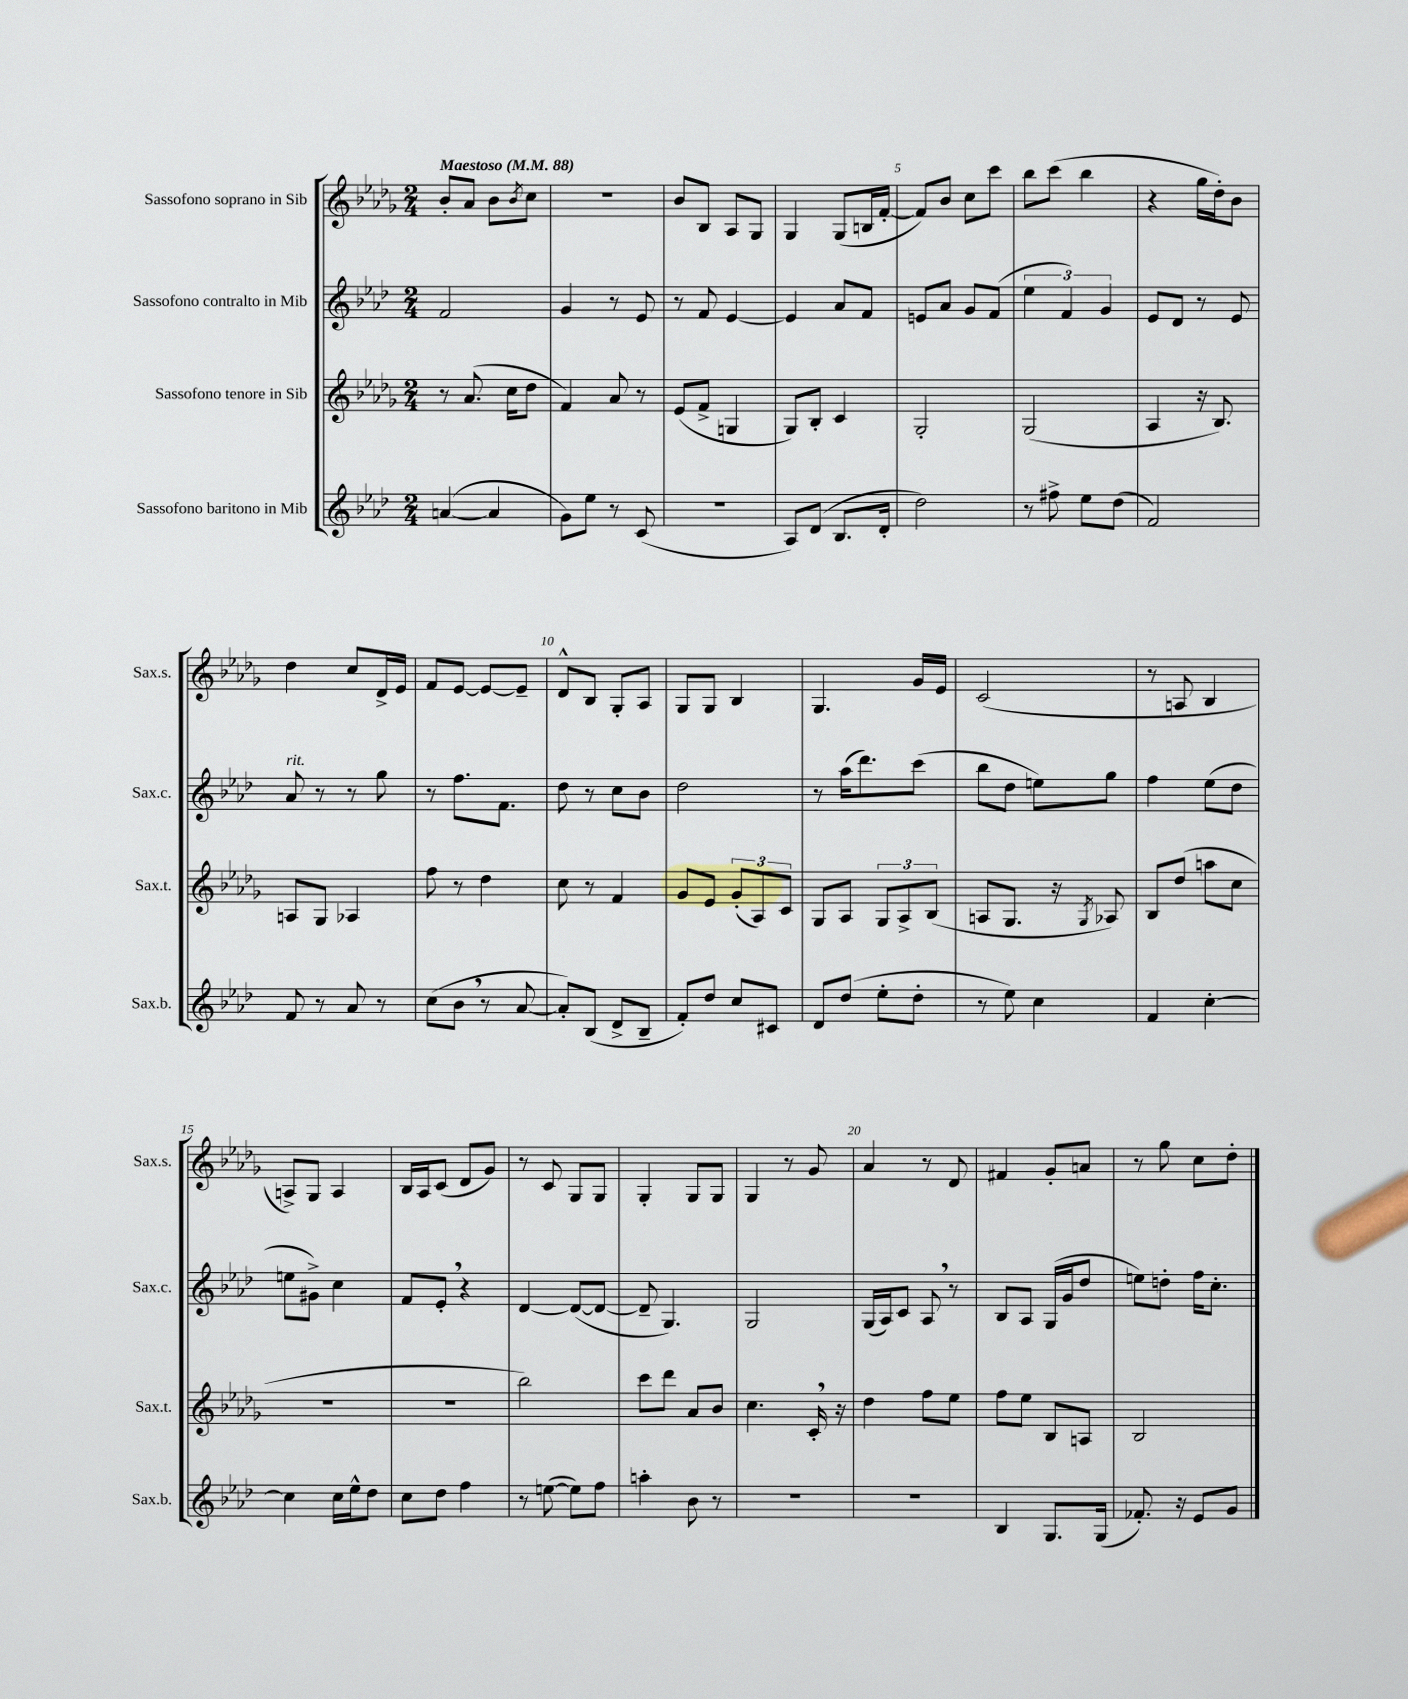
<<
\new StaffGroup <<
\new Staff = "s0" \with { instrumentName = "Sassofono soprano in Sib" shortInstrumentName = "Sax.s." } {
    \clef treble \key des \major \numericTimeSignature \time 2/4 \tempo "Maestoso" 4 = 88
    bes'8-. aes'8 bes'8 \acciaccatura { bes'8 } c''8 |
    r2 |
    bes'8 bes8 aes8 ges8 |
    ges4 ges8( b16 f'16~-. |
    f'8) bes'8 c''8 c'''8 |
    bes''8 c'''8( bes''4 |
    r4 ges''16 des''16-.) bes'8 |
    des''4 c''8 des'16-> ees'16 |
    f'8 ees'8~ ees'8~ ees'8-- |
    des'8-^ bes8 ges8-. aes8 |
    ges8 ges8 bes4 |
    ges4. ges'16 ees'16 |
    c'2( |
    r8 a8 bes4 |
    a8->) ges8 a4 |
    bes16 aes16 c'8( des'8 ges'8) |
    r8 c'8 ges8 ges8 |
    ges4-. ges8 ges8 |
    ges4 r8 ges'8 |
    aes'4 r8 des'8 |
    fis'4 ges'8-. a'8 |
    r8 ges''8 c''8 des''8-. \bar "|." |
}
\new Staff = "s1" \with { instrumentName = "Sassofono contralto in Mib" shortInstrumentName = "Sax.c." } {
    \clef treble \key aes \major \numericTimeSignature \time 2/4
    f'2 |
    g'4 r8 ees'8 |
    r8 f'8 ees'4~ |
    ees'4 aes'8 f'8 |
    e'8 aes'8 g'8 f'8( |
    \tuplet 3/2 { ees''4 f'4) g'4 } |
    ees'8 des'8 r8 ees'8 |
    aes'8^\markup { \italic "rit." } r8 r8 g''8 |
    r8 f''8. f'8. |
    des''8 r8 c''8 bes'8 |
    des''2 |
    r8 aes''16( des'''8.) c'''8( |
    bes''8 des''8 e''8) g''8 |
    f''4 ees''8( des''8 |
    e''8 gis'8->) c''4 |
    f'8 ees'8-. \breathe r4 |
    des'4~ des'8~( des'8~ |
    des'8-- g4.) |
    g2 |
    g16( aes16) c'8 aes8 \breathe r8 |
    bes8 aes8 g16( g'16 des''8 |
    e''8) d''8-. f''16 c''8.-. \bar "|." |
}
\new Staff = "s2" \with { instrumentName = "Sassofono tenore in Sib" shortInstrumentName = "Sax.t." } {
    \clef treble \key des \major \numericTimeSignature \time 2/4
    r8 aes'8.( c''16 des''8 |
    f'4) aes'8 r8 |
    ees'8( f'8-> g4 |
    ges8) bes8-. c'4 |
    ges2-. |
    ges2( |
    aes4 r16 bes8.) |
    a8 ges8 aes4 |
    f''8 r8 des''4 |
    c''8 r8 f'4 |
    ges'8 ees'8 \tuplet 3/2 { ges'8-.( aes8) c'8 } |
    ges8 aes8 \tuplet 3/2 { ges8 aes8-> bes8( } |
    a8 ges8. r16 \acciaccatura { ges8 } aes8) |
    bes8 des''8( a''8 c''8 |
    r2 |
    r2 |
    bes''2) |
    c'''8 des'''8 aes'8 bes'8 |
    c''4. c'16-. \breathe r16 |
    des''4 f''8 ees''8 |
    f''8 ees''8 bes8 a8 |
    bes2 \bar "|." |
}
\new Staff = "s3" \with { instrumentName = "Sassofono baritono in Mib" shortInstrumentName = "Sax.b." } {
    \clef treble \key aes \major \numericTimeSignature \time 2/4
    a'4~( a'4 |
    g'8) ees''8 r8 c'8( |
    r2 |
    aes8) des'8( bes8. des'16-. |
    des''2) |
    r8 fis''8-> ees''8 des''8( |
    f'2) |
    f'8 r8 aes'8 r8 |
    c''8( bes'8 \breathe r8 aes'8~ |
    aes'8-.) bes8( des'8-> bes8-- |
    f'8-.) des''8 c''8 cis'8 |
    des'8 des''8( ees''8-. des''8-. |
    r8 ees''8) c''4 |
    f'4 c''4~-. |
    c''4 c''16 ees''16-^ des''8 |
    c''8 des''8 f''4 |
    r8 e''8~( e''8) f''8 |
    a''4-. bes'8 r8 |
    R2 |
    R2 |
    bes4 g8. g16( |
    fes'8.-.) r16 ees'8 g'8 \bar "|." |
}
>>
>>
\layout { \context { \Score \override BarNumber.break-visibility = ##(#f #t #t) barNumberVisibility = #(every-nth-bar-number-visible 5) } }
